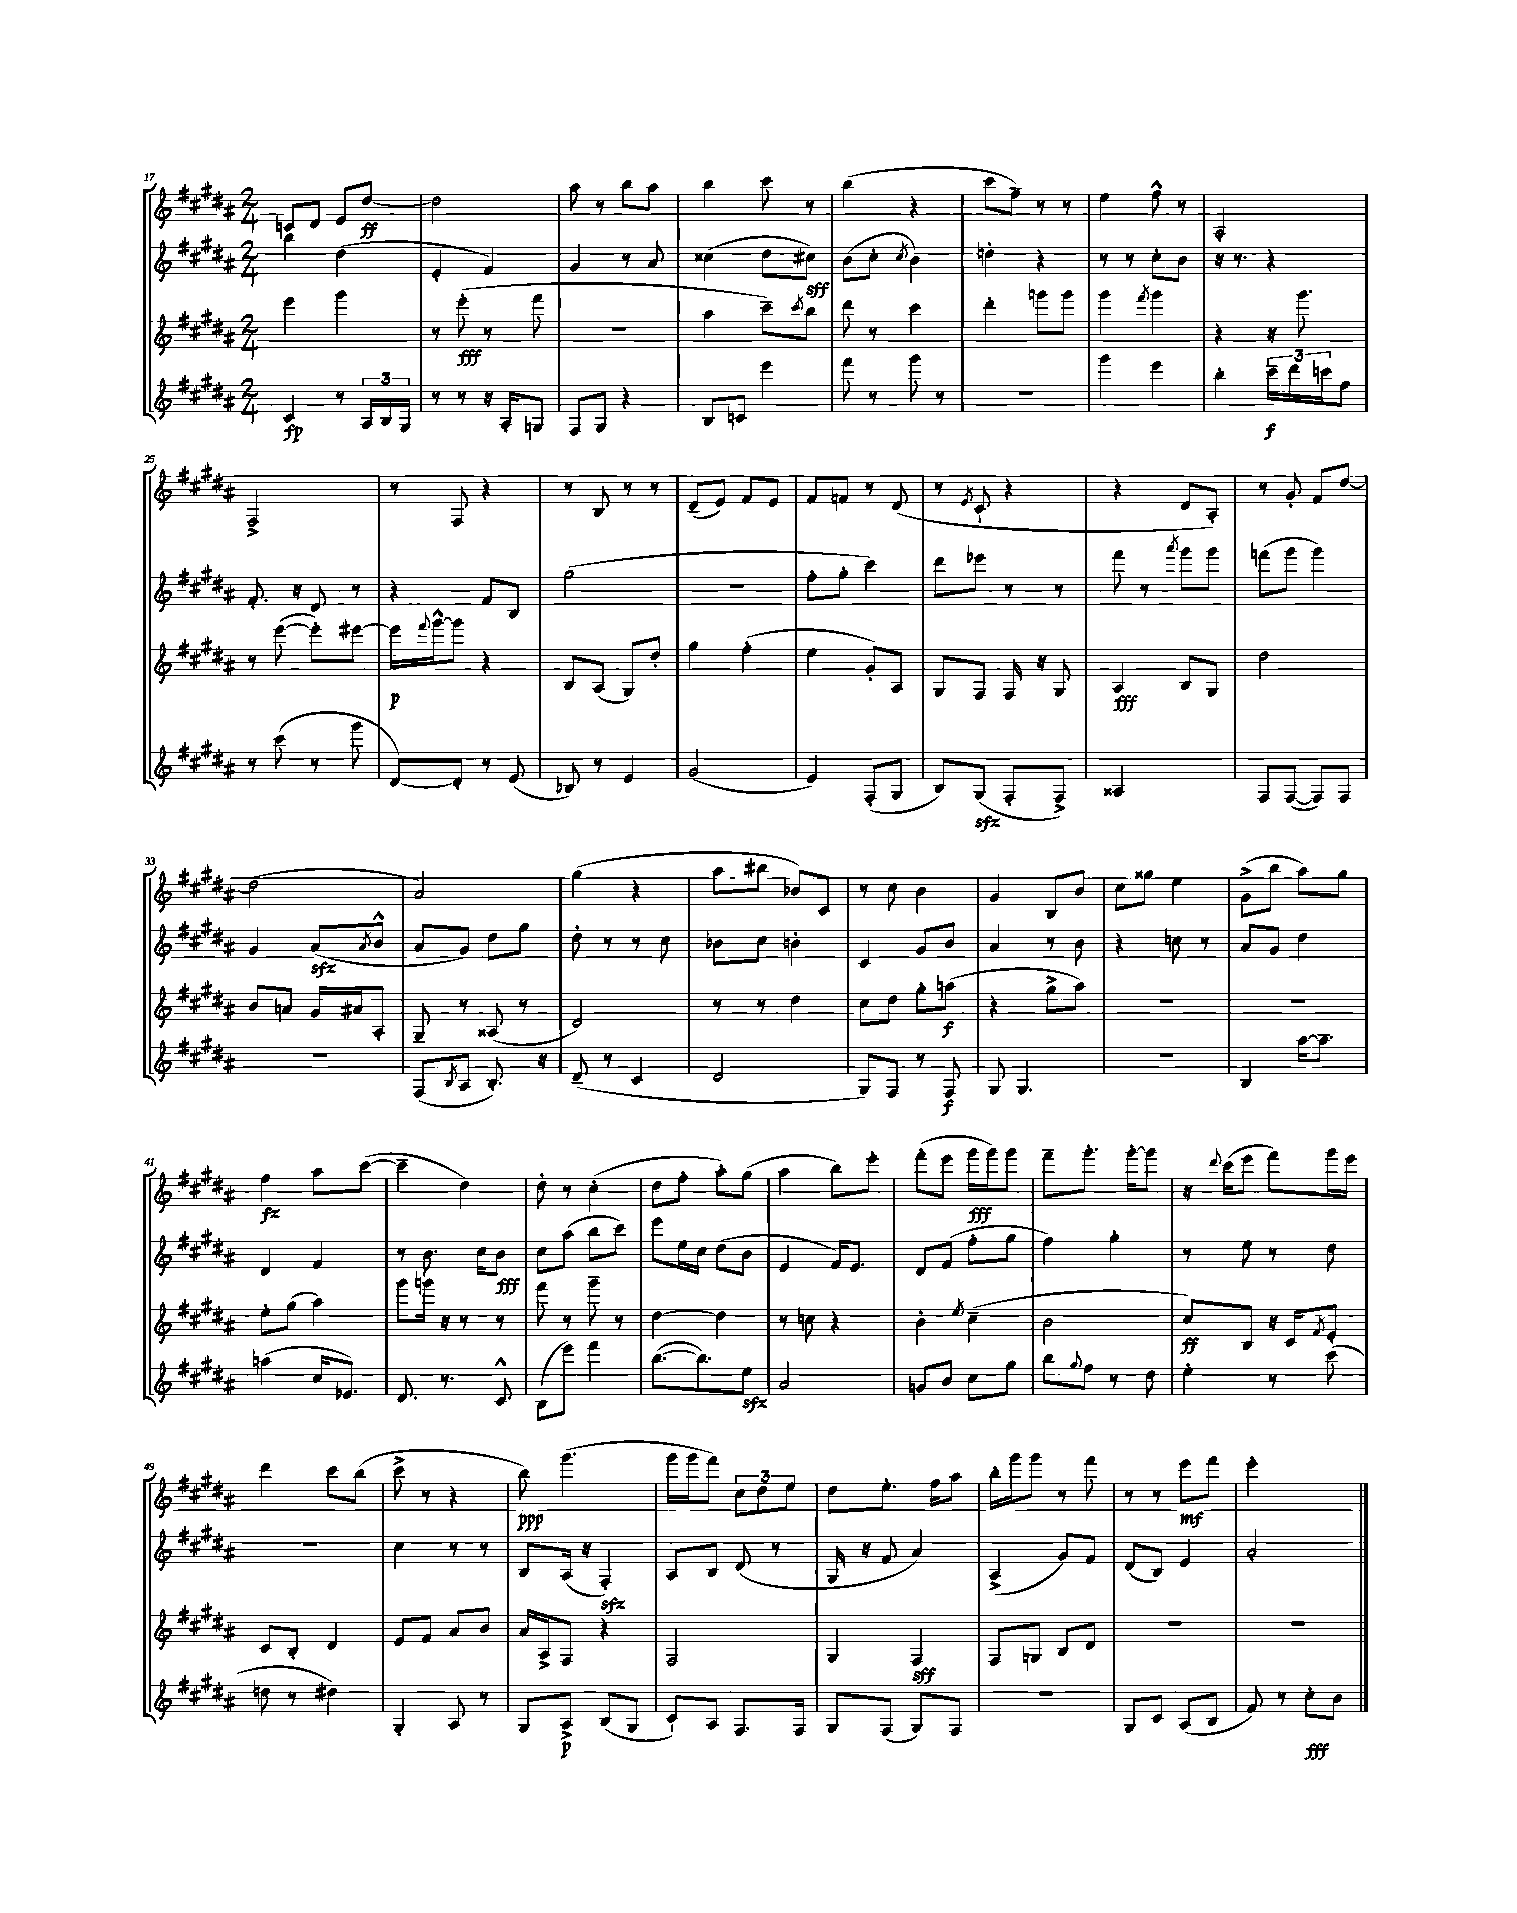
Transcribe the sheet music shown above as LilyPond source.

<<
\new StaffGroup <<
\new Staff = "s0" {
    \clef treble \key b \major \numericTimeSignature \time 2/4
    c'8 dis'8 e'8 dis''8~\ff |
    dis''2 |
    ais''8 r8 b''8 ais''8 |
    b''4 cis'''8 r8 |
    b''4( r4 |
    cis'''8 fis''8--) r8 r8 |
    e''4 fis''8-^ r8 |
    ais2-. |
    fis2-> |
    r8 fis8 r4 |
    r8 b8 r8 r8 |
    dis'8--( e'8) fis'8 e'8 |
    fis'8 f'8 r8 dis'8( |
    r8 \acciaccatura { e'8 } cis'8-! r4 |
    r4 dis'8 ais8-.) |
    r8 gis'8-. fis'8 dis''8~ |
    dis''2( |
    ais'2) |
    gis''4( r4 |
    ais''8 bis''8 bes'8) cis'8 |
    r8 cis''8 b'4 |
    gis'4 b8 b'8 |
    cis''8 gisis''8 e''4 |
    gis'8->( b''8 ais''8) gis''8 |
    fis''4\fz ais''8 cis'''8~( |
    cis'''4-- dis''4) |
    dis''8-. r8 cis''4-.( |
    dis''8 fis''8-. ais''8-.) gis''8( |
    ais''4 b''8) e'''8-. |
    fis'''8-.( e'''8 gis'''16\fff gis'''16) gis'''8 |
    fis'''8-- gis'''8.-. gis'''16~-. gis'''8 |
    r16 \appoggiatura { dis'''8 } cis'''16( e'''8 fis'''8) gis'''16 e'''16 |
    dis'''4 cis'''8 b''8( |
    cis'''8-> r8 r4 |
    b''8\ppp) gis'''4.( |
    gis'''16 gis'''16 fis'''8) \tuplet 3/2 { cis''8 dis''8 e''8 } |
    dis''8 e''8.-. fis''16 ais''8 |
    b''16-. gis'''16 gis'''8 r8 fis'''8 |
    r8 r8 e'''8\mf fis'''8 |
    e'''2-. \bar "|." |
}
\new Staff = "s1" {
    \clef treble \key b \major \numericTimeSignature \time 2/4
    b''4 dis''4( |
    e'4-. fis'4) |
    gis'4 r8 ais'8 |
    cisis''4( dis''8 cis''8\sff) |
    b'8( cis''8-. \acciaccatura { cis''8 } b'4) |
    d''4-. r4 |
    r8 r8 cis''8-. b'8 |
    r16 r8. r4 |
    fis'8.-. r16 dis'8 r8 |
    r4 fis'8 b8 |
    gis''2( |
    r2 |
    fis''8-. gis''8-. cis'''4) |
    dis'''8 ees'''8 r8 r8 |
    fis'''8 r8 \acciaccatura { ais'''8 } gis'''8 gis'''8 |
    f'''8( gis'''8 gis'''4) |
    gis'4 ais'8\sfz( \acciaccatura { ais'8 } b'8-^ |
    ais'8 gis'8) dis''8 gis''8 |
    dis''8-. r8 r8 cis''8 |
    bes'8 cis''8 b'4-. |
    cis'4 gis'8 b'8 |
    ais'4 r8 b'8 |
    r4 c''8 r8 |
    ais'8 gis'8 dis''4 |
    dis'4 fis'4 |
    r8 b'8. cis''16 b'8\fff |
    cis''8 ais''8( b''8 cis'''8) |
    e'''8 e''16 cis''16 dis''8( b'8 |
    e'4 fis'16) e'8. |
    dis'8 fis'8( fis''8-. gis''8 |
    fis''4) gis''4-. |
    r8 e''8 r8 dis''8 |
    r2 |
    cis''4 r8 r8 |
    b8 ais16( r16 fis4-.\sfz) |
    ais8 b8 dis'8( r8 |
    gis16 r16 fis'8 ais'4) |
    ais4->( gis'8) fis'8 |
    dis'8( b8) e'4 |
    ais'2-. \bar "|." |
}
\new Staff = "s2" {
    \clef treble \key b \major \numericTimeSignature \time 2/4
    e'''4 gis'''4 |
    r8 e'''8-.\fff( r8 fis'''8 |
    r2 |
    ais''4 cis'''8--) \acciaccatura { cis'''8 } b''8 |
    dis'''8 r8 cis'''4 |
    dis'''4-. g'''8 g'''8 |
    gis'''4 \acciaccatura { fis'''8 } gis'''4 |
    r4 r16 gis'''8. |
    r8 e'''8~( e'''8-.) eis'''8~ |
    eis'''16\p \appoggiatura { fis'''8 } gis'''16~-^ gis'''8 r4 |
    b8 ais8( gis8) dis''8-. |
    gis''4 fis''4-.( |
    e''4 gis'8-.) ais8 |
    gis8 fis8 fis16 r16 gis8 |
    ais4\fff b8 gis8 |
    dis''2 |
    b'8 a'8 gis'16 ais'16 ais8-. |
    gis8-- r8 aisis8( r8 |
    dis'2) |
    r8 r8 dis''4 |
    cis''8 dis''8 gis''8-. a''8\f( |
    r4 gis''8-> ais''8) |
    R2 |
    R2 |
    e''8-. gis''8( ais''4) |
    gis'''8 g'''16 r16 r8 r8 |
    fis'''8 r8 gis'''8-- r8 |
    dis''4~ dis''4 |
    r8 c''8 r4 |
    b'4-. \acciaccatura { e''8 } cis''4--( |
    b'2 |
    cis''8\ff) b8 r16 cis'16 \acciaccatura { fis'8 } e'8-. |
    cis'8 b8-. dis'4 |
    e'8 fis'8 ais'8 b'8 |
    ais'16 ais16-> fis8 r4 |
    fis2 |
    gis4 fis4\sff |
    fis8 g8 b8 dis'8 |
    R2 |
    R2 \bar "|." |
}
\new Staff = "s3" {
    \clef treble \key b \major \numericTimeSignature \time 2/4
    cis'4\fp r8 \tuplet 3/2 { ais16 b16 gis16 } |
    r8 r8 r16 ais16-. g8 |
    fis8 gis8 r4 |
    b8 c'8 e'''4 |
    fis'''8 r8 gis'''8 r8 |
    r2 |
    gis'''4 e'''4 |
    b''4-. \tuplet 3/2 { cis'''16--\f dis'''16 c'''16 } fis''8 |
    r8 cis'''8( r8 gis'''8 |
    dis'8~) dis'8-. r8 e'8( |
    bes8) r8 e'4 |
    gis'2( |
    e'4) fis8-.( gis8 |
    b8) gis8\sfz( fis8-. fis8->) |
    aisis2 |
    fis8 fis8~( fis8) fis8 |
    R2 |
    fis8( \acciaccatura { b8 } ais8 b8.-.) r16 |
    dis'8--( r8 cis'4 |
    dis'2 |
    gis8) fis8 r8 fis8\f |
    gis8 gis4. |
    r2 |
    b4 ais''16~ ais''8.-- |
    a''4( cis''16 ees'8.) |
    dis'8. r8. cis'8-^ |
    b8( e'''8) fis'''4 |
    b''8.~( b''8.) e''8\sfz |
    ais'2 |
    g'8 b'8 cis''8 gis''8 |
    b''8 \appoggiatura { gis''8 } fis''8 r8 dis''8 |
    e''4-. r8 cis'''8( |
    d''8 r8 dis''4) |
    gis4-. ais8 r8 |
    gis8 ais8->\p b8( gis8 |
    cis'8-!) ais8 fis8. fis16 |
    gis8 fis8( gis8) fis8 |
    R2 |
    gis8 cis'8 ais8( b8 |
    fis'8) r8 cis''8-.\fff b'8 \bar "|." |
}
>>
>>
\layout { \context { \Score currentBarNumber = #17 } }
